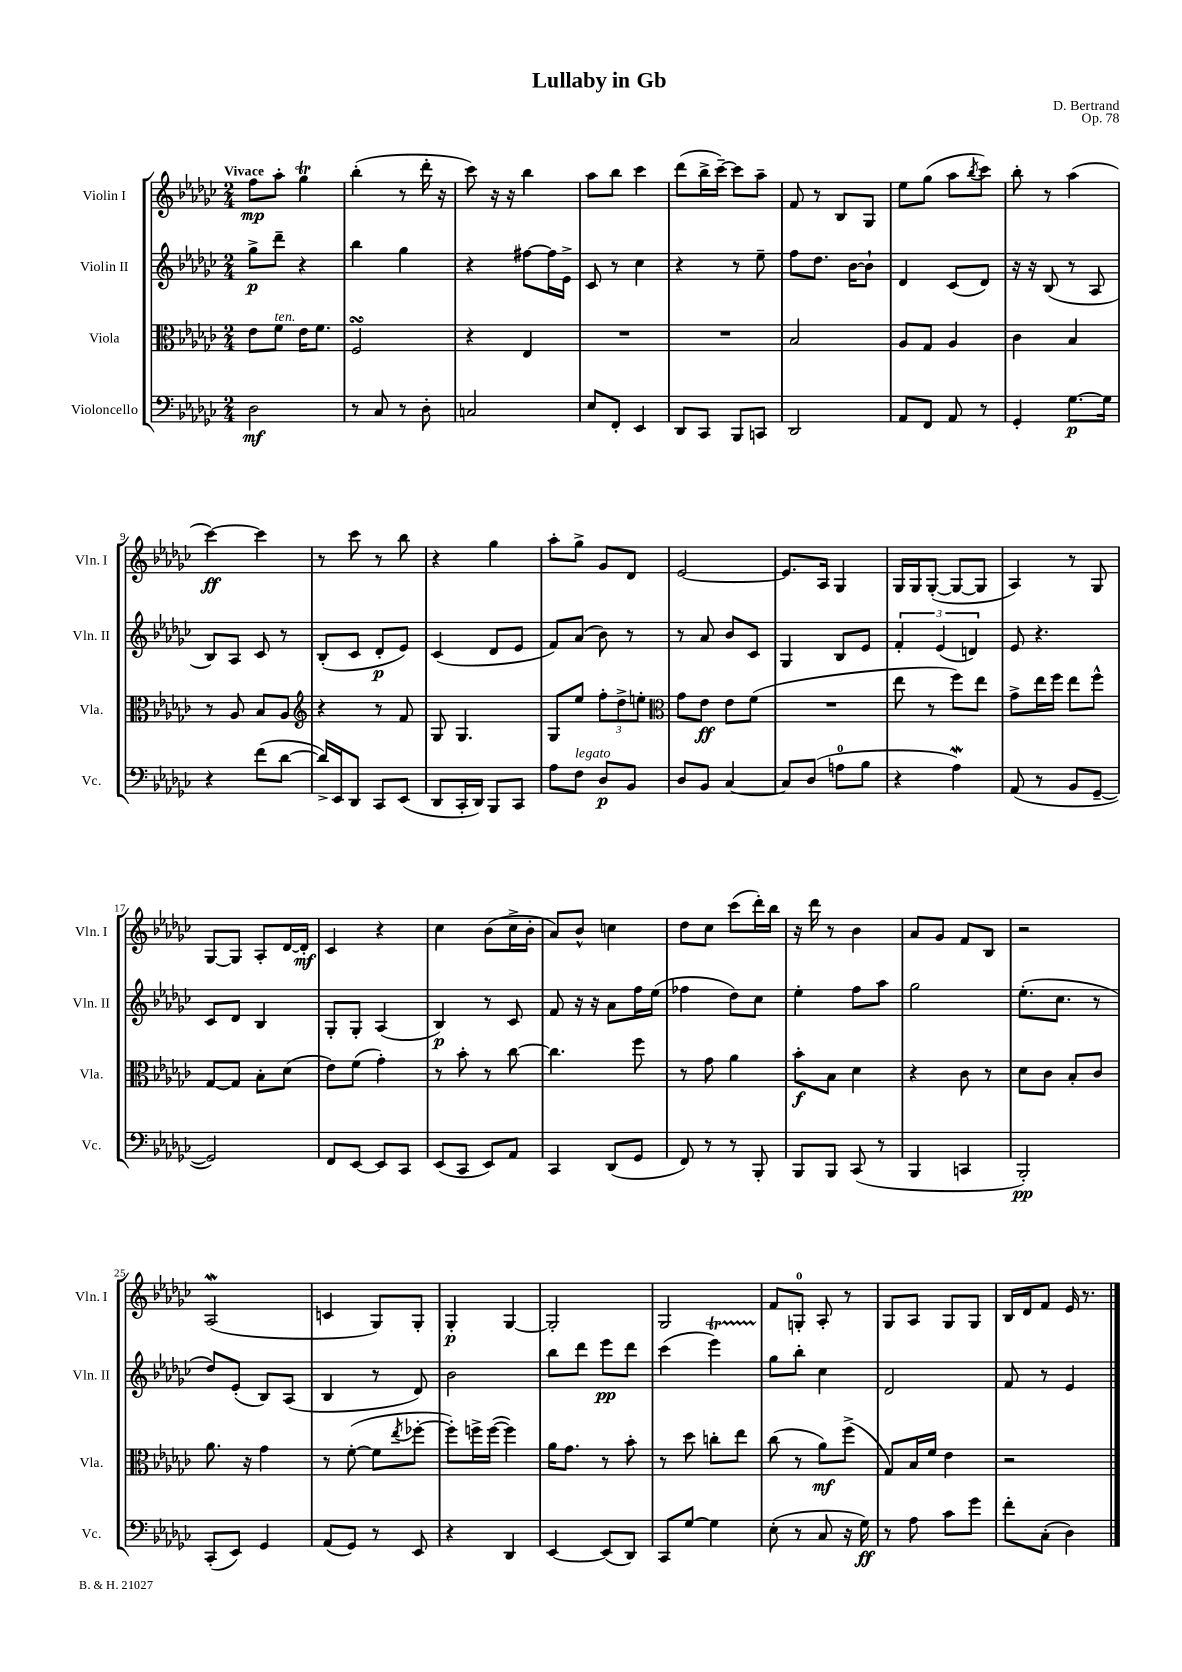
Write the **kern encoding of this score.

**kern	**dynam	**kern	**dynam	**kern	**dynam	**kern	**dynam
*part4	*part4	*part3	*part3	*part2	*part2	*part1	*part1
*staff4	*staff4	*staff3	*staff3	*staff2	*staff2	*staff1	*staff1
*I"Violoncello	*	*I"Viola	*	*I"Violin II	*	*I"Violin I	*
*I'Vc.	*	*I'Vla.	*	*I'Vln. II	*	*I'Vln. I	*
*clefF4	*	*clefC3	*	*clefG2	*	*clefG2	*
*k[b-e-a-d-g-c-]	*	*k[b-e-a-d-g-c-]	*	*k[b-e-a-d-g-c-]	*	*k[b-e-a-d-g-c-]	*
*M2/4	*	*M2/4	*	*M2/4	*	*M2/4	*
=1	=1	=1	=1	=1	=1	=1	=1
!	!	!	!	!	!	!LO:TX:a:B:t=Vivace	!
2D-\	mf	8e-\L	.	8gg-^\L	p	8ff\L	mp
!	!	!LO:TX:a:i:t=ten.	!	!	!	!	!
.	.	8f\J	.	8ddd-~\J	.	8aa-'\J	.
.	.	16e-\KL	.	4r	.	4gg-T\	.
.	.	8.f\J	.	.	.	.	.
=2	=2	=2	=2	=2	=2	=2	=2
8r	.	2FsSsS/	.	4bb-\	.	(4bb-'\	.
8C-/	.	.	.	.	.	.	.
8r	.	.	.	4gg-\	.	8r	.
8D-'\	.	.	.	.	.	16ddd-'\	.
.	.	.	.	.	.	16r	.
=3	=3	=3	=3	=3	=3	=3	=3
2Cn/	.	4r	.	4r	.	8ccc-\)	.
.	.	.	.	.	.	16r	.
.	.	.	.	.	.	16r	.
.	.	4E-/	.	[8ff#X\L	.	4bb-\	.
.	.	.	.	16ff#\L]	.	.	.
.	.	.	.	16e-^\JJ	.	.	.
=4	=4	=4	=4	=4	=4	=4	=4
8E-/L	.	2r	.	8c-/	.	8aa-\L	.
8FF'/J	.	.	.	8r	.	8bb-\J	.
4EE-/	.	.	.	4cc-\	.	4ccc-\	.
=5	=5	=5	=5	=5	=5	=5	=5
8DD-/L	.	2r	.	4r	.	(8ddd-\L	.
8CC-/J	.	.	.	.	.	16bb-^\L	.
.	.	.	.	.	.	[16ccc-~\JJ)	.
8BBB-/L	.	.	.	8r	.	8ccc-\L]	.
8CCn/J	.	.	.	8ee-~\	.	8aa-~\J	.
=6	=6	=6	=6	=6	=6	=6	=6
2DD-/	.	2B-/	.	8ff\L	.	8f/	.
.	.	.	.	8.dd-\J	.	8r	.
.	.	.	.	.	.	8B-/L	.
.	.	.	.	[16b-\KL	.	.	.
.	.	.	.	8b-`\J]	.	8G-/J	.
=7	=7	=7	=7	=7	=7	=7	=7
8AA-/L	.	8A-/L	.	4d-/	.	8ee-\L	.
8FF/J	.	8G-/J	.	.	.	(8gg-\J	.
8AA-/	.	4A-/	.	(8c-/L	.	8aa-\L	.
.	.	.	.	.	.	8qbb-/	.
8r	.	.	.	8d-/J)	.	8ccc-\J)	.
=8	=8	=8	=8	=8	=8	=8	=8
4GG-'/	.	4c-\	.	16r	.	8bb-'\	.
.	.	.	.	16r	.	.	.
.	.	.	.	(8B-/	.	8r	.
[8.G-\L	p	4B-/	.	8r	.	(4aa-\	.
.	.	.	.	8A-/	.	.	.
16G-\Jk]	.	.	.	.	.	.	.
!!LO:LB:g=z
=9	=9	=9	=9	=9	=9	=9	=9
4r	.	8r	.	8B-/L)	.	[4ccc-\)	ff
.	.	8A-/	.	8A-/J	.	.	.
(8f\L	.	8B-/L	.	8c-/	.	4ccc-\]	.
[8d-\J	.	8A-/J	.	8r	.	.	.
=10	=10	=10	=10	=10	=10	=10	=10
*	*	*clefG2	*	*	*	*	*
16d-^/LL])	.	4r	.	(8B-'/L	.	8r	.
16EE-/J	.	.	.	.	.	.	.
8DD-/J	.	.	.	8c-/J	.	8ccc-\	.
8CC-/L	.	8r	.	8d-'/L	p	8r	.
(8EE-/J	.	8f/	.	8e-/J)	.	8bb-\	.
=11	=11	=11	=11	=11	=11	=11	=11
8DD-/L	.	8G-/	.	(4c-/	.	4r	.
16CC-'/L	.	4.G-/	.	.	.	.	.
16DD-/JJ)	.	.	.	.	.	.	.
8BBB-/L	.	.	.	8d-/L	.	4gg-\	.
8CC-/J	.	.	.	8e-/J	.	.	.
=12	=12	=12	=12	=12	=12	=12	=12
8A-\L	.	8G-/L	.	8f/L)	.	8aa-'\L	.
!LO:TX:a:i:t=legato	!	!	!	!	!	!	!
8F\J	.	8ee-/J	.	(8a-/J	.	8gg-^\J	.
8D-/L	p	12ff'\L	.	8b-\)	.	8g-/L	.
.	.	12dd-^\	.	.	.	.	.
8BB-/J	.	.	.	8r	.	8d-/J	.
.	.	12een'\J	.	.	.	.	.
=13	=13	=13	=13	=13	=13	=13	=13
*	*	*clefC3	*	*	*	*	*
8D-/L	.	8g-\L	.	8r	.	[2e-/	.
8BB-/J	.	8e-\J	ff	8a-/	.	.	.
[4C-/	.	8e-\L	.	8b-/L	.	.	.
.	.	(8f\J	.	8c-/J	.	.	.
=14	=14	=14	=14	=14	=14	=14	=14
8C-/L]	.	2r	.	4G-/	.	8.e-/L]	.
(8D-/J	.	.	.	.	.	.	.
.	.	.	.	.	.	16A-/Jk	.
8An\L	.	.	.	8B-/L	.	4G-/	.
8B-\J	.	.	.	8e-/J	.	.	.
=15	=15	=15	=15	=15	=15	=15	=15
4r	.	8ee-\	.	6f'/	.	16G-/LL	.
.	.	.	.	.	.	16G-/J	.
.	.	8r	.	.	.	([8G-'/J	.
.	.	.	.	(6e-/	.	.	.
4A-W\)	.	8ff\L)	.	.	.	8G-/L_	.
.	.	.	.	6dn/)	.	.	.
.	.	8ee-\J	.	.	.	8G-/J]	.
=16	=16	=16	=16	=16	=16	=16	=16
(8AA-/	.	8g-^\L	.	8e-/	.	4A-/)	.
8r	.	16ee-\L	.	4.r	.	.	.
.	.	16ff\JJ	.	.	.	.	.
8BB-/L	.	8ee-\L	.	.	.	8r	.
[8GG-~/J	.	8ff^^\J	.	.	.	8G-/	.
!!LO:LB:g=z
=17	=17	=17	=17	=17	=17	=17	=17
2GG-/])	.	[8G-/L	.	8c-/L	.	[8G-/L	.
.	.	8G-/J]	.	8d-/J	.	8G-/J]	.
.	.	8B-'\L	.	4B-/	.	8A-'/L	.
.	.	(8d-\J	.	.	.	[16d-/L	.
.	.	.	.	.	.	16d-'/JJ]	mf
=18	=18	=18	=18	=18	=18	=18	=18
8FF/L	.	8e-\L)	.	8G-'/L	.	4c-/	.
[8EE-/J	.	(8f\J	.	8G-'/J	.	.	.
8EE-/L]	.	4g-'\)	.	(4A-/	.	4r	.
8CC-/J	.	.	.	.	.	.	.
=19	=19	=19	=19	=19	=19	=19	=19
(8EE-/L	.	8r	.	4B-/)	p	4cc-\	.
8CC-/J	.	8b-'\	.	.	.	.	.
8EE-/L)	.	8r	.	8r	.	(8b-\L	.
8AA-/J	.	[8cc-\	.	8c-/	.	16cc-^\L	.
.	.	.	.	.	.	16b-'\JJ	.
=20	=20	=20	=20	=20	=20	=20	=20
4CC-/	.	4.cc-\]	.	8f/	.	8a-/L)	.
.	.	.	.	16r	.	8b-^^/J	.
.	.	.	.	16r	.	.	.
(8DD-/L	.	.	.	8a-\L	.	4ccn\	.
8GG-/J	.	8ff\	.	16ff\L	.	.	.
.	.	.	.	(16ee-\JJ	.	.	.
=21	=21	=21	=21	=21	=21	=21	=21
8FF/)	.	8r	.	4ff-X\	.	8dd-\L	.
8r	.	8g-\	.	.	.	8cc-\J	.
8r	.	4a-\	.	8dd-\L)	.	(8ccc-\L	.
8BBB-'/	.	.	.	8cc-\J	.	16ddd-'\L)	.
.	.	.	.	.	.	16bb-\JJ	.
=22	=22	=22	=22	=22	=22	=22	=22
8BBB-/L	.	8b-'\L	f	4ee-'\	.	16r	.
.	.	.	.	.	.	16ddd-\	.
8BBB-/J	.	8B-\J	.	.	.	8r	.
(8CC-/	.	4d-\	.	8ff\L	.	4b-\	.
8r	.	.	.	8aa-\J	.	.	.
=23	=23	=23	=23	=23	=23	=23	=23
4BBB-/	.	4r	.	2gg-\	.	8a-/L	.
.	.	.	.	.	.	8g-/J	.
4CCn/	.	8c-\	.	.	.	8f/L	.
.	.	8r	.	.	.	8B-/J	.
=24	=24	=24	=24	=24	=24	=24	=24
2BBB-'/)	pp	8d-\L	.	(8.ee-'\L	.	2r	.
.	.	8c-\J	.	.	.	.	.
.	.	.	.	8.cc-\J	.	.	.
.	.	8B-'/L	.	.	.	.	.
.	.	8c-/J	.	8r	.	.	.
!!LO:LB:g=z
=25	=25	=25	=25	=25	=25	=25	=25
(8CC-'/L	.	8.a-\	.	8dd-/L)	.	(2A-W/	.
8EE-/J)	.	.	.	(8e-'/J	.	.	.
.	.	16r	.	.	.	.	.
4GG-/	.	4g-\	.	8B-/L)	.	.	.
.	.	.	.	(8A-/J	.	.	.
=26	=26	=26	=26	=26	=26	=26	=26
(8AA-/L	.	8r	.	4B-/	.	4cn/	.
8GG-/J)	.	([8f'\	.	.	.	.	.
8r	.	8f\L]	.	8r	.	8G-/L)	.
.	.	8qee-/	.	.	.	.	.
8EE-/	.	[8ff-X'\J	.	8d-/)	.	8G-'/J	.
=27	=27	=27	=27	=27	=27	=27	=27
4r	.	8ff-'\L])	.	2b-\	.	4G-'/	p
.	.	16ffn^\L	.	.	.	.	.
.	.	([16ff\JJ	.	.	.	.	.
4DD-/	.	4ff\])	.	.	.	[4G-/	.
=28	=28	=28	=28	=28	=28	=28	=28
[4EE-/	.	16a-\KL	.	8bb-\L	.	2G-'/]	.
.	.	8.g-\J	.	.	.	.	.
.	.	.	.	8ddd-\J	.	.	.
(8EE-/L]	.	8r	.	8eee-\L	pp	.	.
8DD-/J)	.	8b-'\	.	8ddd-\J	.	.	.
=29	=29	=29	=29	=29	=29	=29	=29
8CC-/L	.	8r	.	(4ccc-\	.	2G-/	.
[8G-/J	.	8dd-\	.	.	.	.	.
4G-\]	.	8ccn'\L	.	4eee-T\)	.	.	.
.	.	8ee-\J	.	.	.	.	.
=30	=30	=30	=30	=30	=30	=30	=30
(8E-'\	.	(8cc-\	.	8gg-\L	.	8f/L	.
8r	.	8r	.	8bb-'\J	.	8Gn'/J	.
8C-/	.	8a-\L)	mf	4cc-\	.	8A-'/	.
16r	.	(8ff^\J	.	.	.	8r	.
16G-\)	ff	.	.	.	.	.	.
=31	=31	=31	=31	=31	=31	=31	=31
8r	.	8G-/L)	.	2d-/	.	8G-/L	.
8A-\	.	16B-/L	.	.	.	8A-/J	.
.	.	16f/JJ	.	.	.	.	.
8c-\L	.	4e-\	.	.	.	8G-/L	.
8g-\J	.	.	.	.	.	8G-/J	.
=32	=32	=32	=32	=32	=32	=32	=32
8f'\L	.	2r	.	8f/	.	16B-/LL	.
.	.	.	.	.	.	16d-/J	.
(8C-'\J	.	.	.	8r	.	8f/J	.
4D-\)	.	.	.	4e-/	.	16e-/	.
.	.	.	.	.	.	8.r	.
==	==	==	==	==	==	==	==
*-	*-	*-	*-	*-	*-	*-	*-
